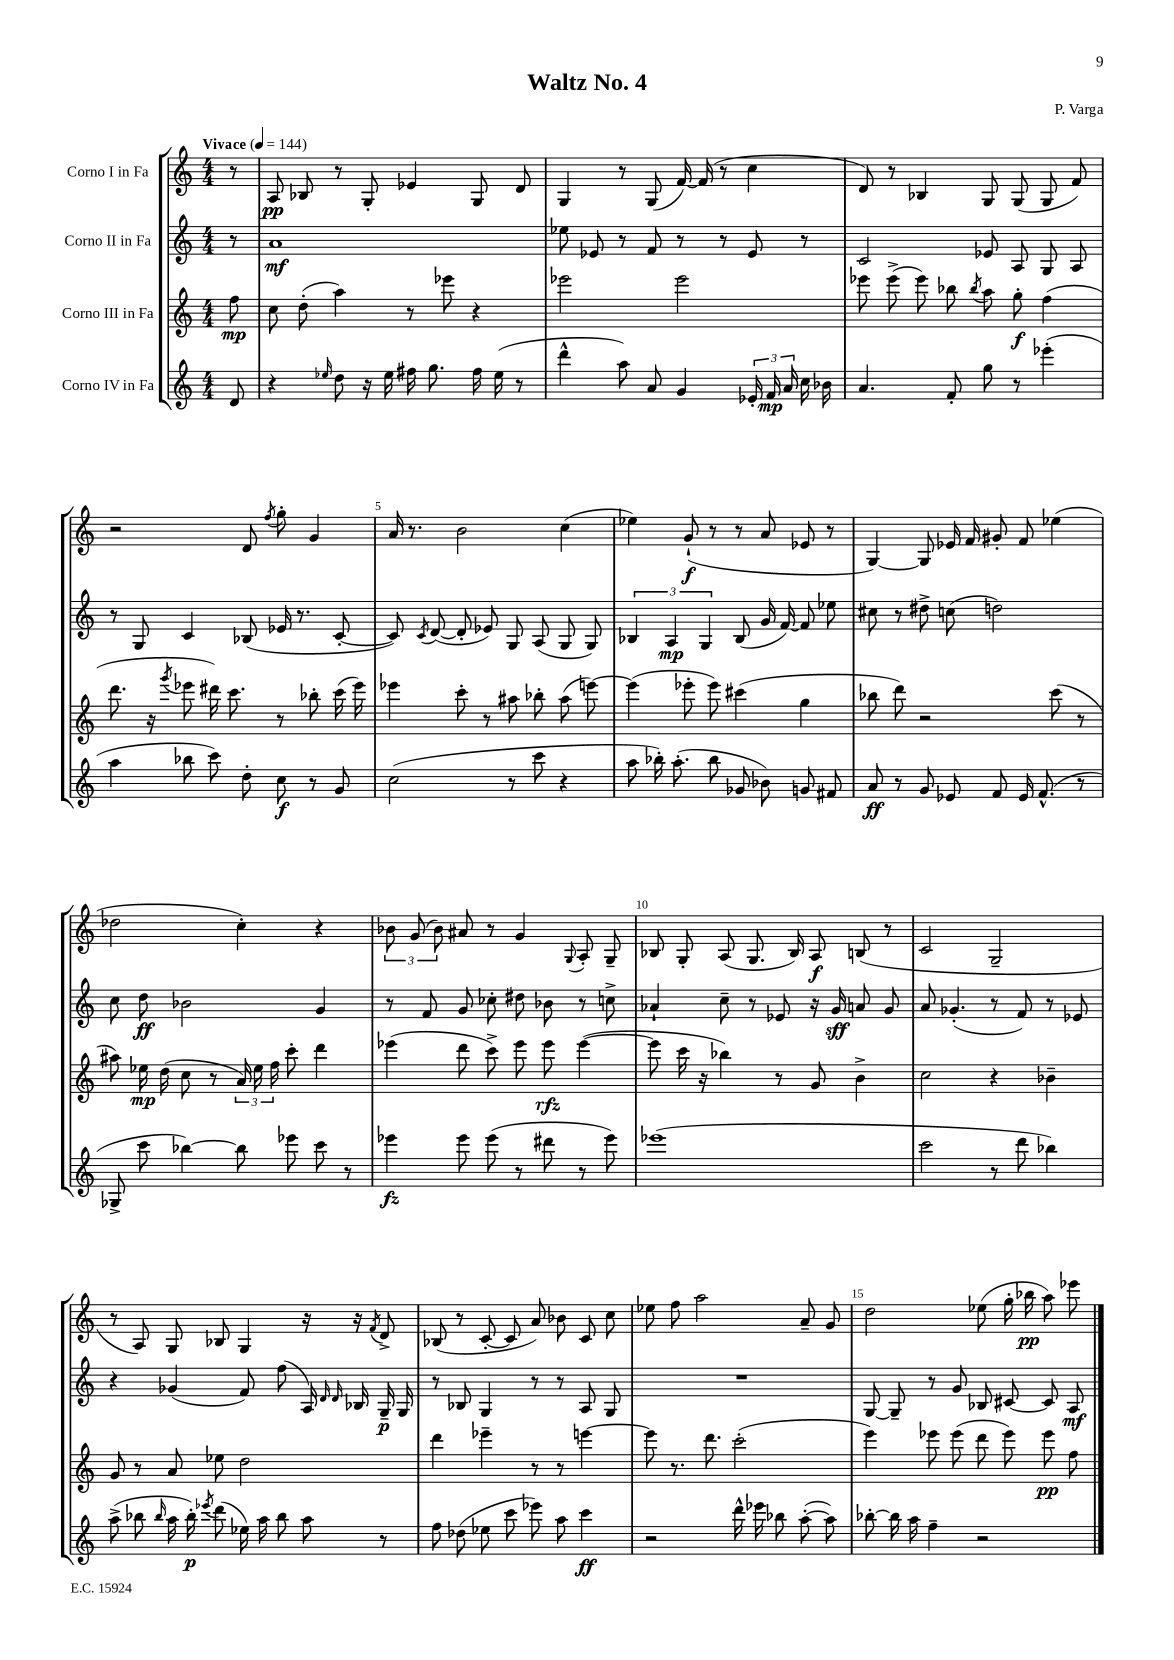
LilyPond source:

\header { title = "Waltz No. 4" composer = "P. Varga" }
<<
\new StaffGroup <<
\new Staff = "s0" \with { instrumentName = "Corno I in Fa" } {
    \clef treble \key c \major \numericTimeSignature \time 4/4 \partial 8 \tempo "Vivace" 4 = 144
    \autoBeamOff r8 |
    a8\pp bes8 r8 g8-. ees'4 g8 d'8 |
    g4 r8 g8( f'16~) f'16( r8 c''4 |
    d'8) r8 bes4 g8 g8( g8 f'8) |
    r2 d'8 \acciaccatura { f''8 } g''8-. g'4 |
    a'16 r8. b'2 c''4( |
    ees''4) g'8-!\f( r8 r8 a'8 ees'8 r8 |
    g4~) g8 ees'16 f'16 gis'8-. f'8 ees''4( |
    des''2 c''4-.) r4 |
    \tuplet 3/2 { bes'8 g'8( bes'8) } ais'8 r8 g'4 \appoggiatura { g8 } a8-. g8-- |
    bes8 g8-. a8( g8. bes16) a8\f b8( r8 |
    c'2 g2-- |
    r8 a8) g8 bes8 g4 r16 r16 \acciaccatura { f'8 } d'8-> |
    bes8( r8 c'8~-. c'8 a'8) bes'8 c'8 c''8 |
    ees''8 f''8 a''2 a'8-- g'8 |
    d''2 ees''8( g''16-. bes''16\pp a''8) ees'''8 \bar "|." |
}
\new Staff = "s1" \with { instrumentName = "Corno II in Fa" } {
    \clef treble \key c \major \numericTimeSignature \time 4/4 \partial 8
    \autoBeamOff r8 |
    a'1\mf |
    ees''8 ees'8 r8 f'8 r8 r8 ees'8 r8 |
    c'2 ees'8 a8 g8 a8 |
    r8 g8 c'4 bes8( ees'16 r8. c'8~-. |
    c'8) \acciaccatura { c'8 } d'8~( d'8-. ees'8) g8 a8( g8 g8) |
    \tuplet 3/2 { bes4 a4\mp g4 } bes8( g'16 f'16~) f'8 ees''8 |
    cis''8 r8 dis''8-> c''8( d''2) |
    c''8 d''8\ff bes'2 g'4 |
    r8 f'8 g'8 ces''8-. dis''8 bes'8 r8 c''8-> |
    aes'4-! c''8-- r8 ees'8 r16 g'16\sff a'8 g'8 |
    a'8 ges'4.-.( r8 f'8) r8 ees'8 |
    r4 ges'4( f'8) f''8( a16) \grace { d'16 d'16 } bes16 g16--\p g16 |
    r8 bes8 g4 r8 r8 a8 g8 |
    R1 |
    g8~ g8-- r8 g'8 bes8 cis'8~ cis'8 a8\mf \bar "|." |
}
\new Staff = "s2" \with { instrumentName = "Corno III in Fa" } {
    \clef treble \key c \major \numericTimeSignature \time 4/4 \partial 8
    \autoBeamOff f''8\mp |
    c''8 d''8-.( a''4) r8 ees'''8 r4 |
    ees'''2 ees'''2 |
    ees'''8 ees'''8->( ees'''8) bes''8 \acciaccatura { bes''8 } a''8 g''8-.\f f''4( |
    d'''8. r16 \acciaccatura { g'''8 } ees'''8 dis'''16) c'''8. r8 bes''8-. c'''16( ees'''16) |
    ees'''4 c'''8-. r8 ais''8 bes''8-. ais''8( e'''8~) |
    e'''4( ees'''8-. ees'''8) cis'''4( g''4 |
    bes''8 d'''8) r2 c'''8( r8 |
    ais''8) ees''16\mp d''16( c''8 r8 \tuplet 3/2 { a'16) ees''16 f''16 } c'''8-. d'''4 |
    ees'''4( d'''8 c'''8->) ees'''8 ees'''8\rfz ees'''4~( |
    ees'''8 c'''16 r16 bes''4) r8 g'8 b'4-> |
    c''2 r4 bes'4-- |
    g'8 r8 a'8 ees''8 d''2 |
    d'''4 ees'''4-- r8 r8 e'''4~ |
    e'''8 r8. d'''8. c'''2-.( |
    e'''4) ees'''8 ees'''8( d'''8 ees'''8) ees'''8\pp f''8 \bar "|." |
}
\new Staff = "s3" \with { instrumentName = "Corno IV in Fa" } {
    \clef treble \key c \major \numericTimeSignature \time 4/4 \partial 8
    \autoBeamOff d'8 |
    r4 \grace { ees''16 } d''8 r16 ees''16 fis''16 g''8. fis''16 ees''16( r8 |
    d'''4-^ a''8) a'8 g'4 \tuplet 3/2 { ees'16-. f'16\mp a'16 } c''16 bes'16 |
    a'4. f'8-. g''8 r8 ees'''4-.( |
    a''4 bes''8 c'''8) d''8-. c''8\f r8 g'8 |
    c''2( r8 c'''8 r4 |
    a''8 bes''16-.) a''8.-.( bes''8 ges'8 bes'8) g'8 fis'8 |
    a'8\ff r8 g'8 ees'8 f'8 ees'16 f'8.-^( r8 |
    ges8-> c'''8 bes''4~) bes''8 ees'''8 c'''8 r8 |
    ees'''4\fz ees'''8 ees'''8( r8 dis'''8 r8 ees'''8) |
    ees'''1( |
    c'''2 r8 d'''8 bes''4) |
    a''8->( bes''8 \grace { bes''16 } a''16 bes''16-.\p) \acciaccatura { ees'''8 } d'''8( ees''16) a''16 bes''8 a''8 r8 |
    f''8 des''8( ees''8 c'''8 ees'''8) a''8 c'''4\ff |
    r2 d'''16-^ ees'''16 bes''8 a''8~-.( a''8) |
    bes''8~-. bes''16 a''16 f''4-- r2 \bar "|." |
}
>>
>>
\layout { \context { \Score \override BarNumber.break-visibility = ##(#f #t #t) barNumberVisibility = #(every-nth-bar-number-visible 5) } }
